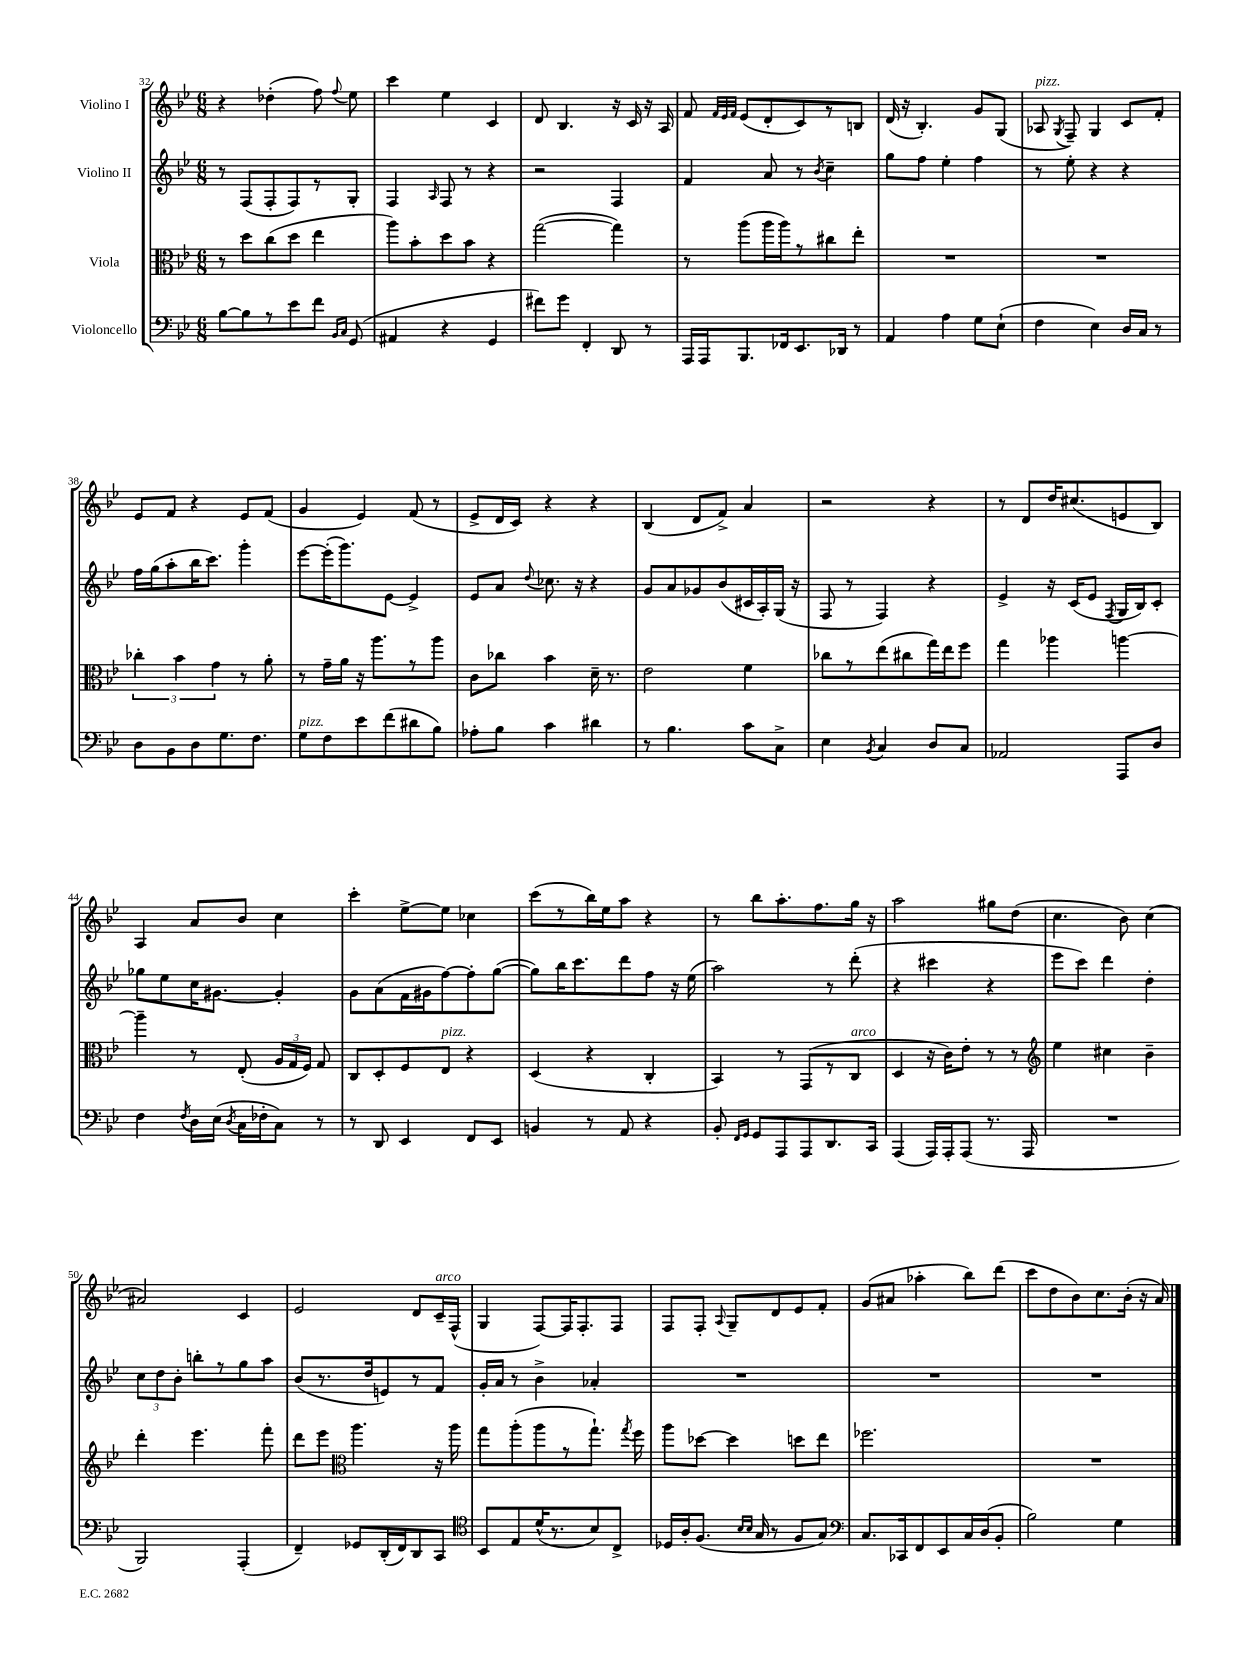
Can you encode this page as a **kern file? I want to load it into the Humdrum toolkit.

**kern	**kern	**kern	**kern
*staff4	*staff3	*staff2	*staff1
*clefF4	*clefC3	*clefG2	*clefG2
*k[b-e-]	*k[b-e-]	*k[b-e-]	*k[b-e-]
*M6/8	*M6/8	*M6/8	*M6/8
[8B-	8r	8r	4r
8B-]	8dd	(8F	.
8r	(8cc	8F'	(4dd-'
8e-	8dd	8F)	.
8f	4ee-	8r	8ff)
16qqBB-	.	.	.
16qqC	.	.	8qqff
(8GG	.	8G'	8ee-
=	=	=	=
4AA#	8aa)	4F	4ccc
.	8b-'	.	.
.	.	16qqA	.
4r	8dd	8F	4ee-
.	8b-	8r	.
4GG	4r	4r	4c
=	=	=	=
8f#)	([2gg	2r	8d
8g	.	.	4.B-
4FF'	.	.	.
8DD	4gg])	4F	16r
.	.	.	16c
8r	.	.	16r
.	.	.	16A
=	=	=	=
16AAA	8r	4f	8f
16AAA	.	.	.
.	.	.	32qqf
.	.	.	32qqe-
.	.	.	32qqf
8.BBB-	(8aa	.	(8e-
.	16aa	8a	8d'
16FF-	16aa)	.	.
8.EE-	8r	8r	8c)
.	.	8qb-	.
.	8cc#	4cc~	8r
16DD-	.	.	.
8r	8ee-'	.	8B
=	=	=	=
4AA	2.r	8gg	(16d
.	.	.	16r
.	.	8ff	4.B-')
4A	.	4ee-'	.
8G	.	4ff	8g
(8E-`	.	.	(8G
=	=	=	=
4F	2.r	8r	8A-
.	.	.	8qG
.	.	8ee-'	8F~)
4E-)	.	4r	4G
16D	.	4r	8c
16C	.	.	.
8r	.	.	8f'
=	=	=	=
8D	6cc-'	16ff	8e-
.	.	(16gg	.
8BB-	.	8aa'	8f
.	6b-	.	.
8D	.	16bb-	4r
.	.	8.ccc)	.
.	6g	.	.
8.G	.	.	.
.	8r	4ggg'	8e-
8.F	.	.	.
.	8a'	.	(8f
=	=	=	=
8G	8r	[8eee-	4g
8F	16g~	(16eee-']	.
.	16a	8.ggg)	.
8e-	16r	.	4e-)
.	8.aa	.	.
(8f	.	[8e-	.
8d#	8r	4e-^]	(8f
8B-)	8aa	.	8r
=	=	=	=
8A-'	8c	8e-	8e-^
8B-	8cc-	8a	16d
.	.	.	16c)
.	.	8qqdd	.
4c	4b-	8.cc-	4r
.	.	16r	.
4d#	16d~	4r	4r
.	8.r	.	.
=	=	=	=
8r	2e-	8g	(4B-
4.B-	.	8a	.
.	.	8g-	8d
.	.	(8b-	8f^)
8c	4f	16c#	4a
.	.	16A')	.
8C^	.	(16G	.
.	.	16r	.
=	=	=	=
4E-	8cc-	8F	2r
.	8r	8r	.
8qBB-	.	.	.
4C	(8ee-	4F)	.
.	8cc#	.	.
8D	16gg)	4r	4r
.	16ee-	.	.
8C	8ff	.	.
=	=	=	=
2AA-	4gg	4e-^	8r
.	.	.	8d
.	4aa-	16r	16dd
.	.	(16c	(8.cc#
.	.	8e-	.
.	.	8qF	.
8AAA	[4aa	16G	8e
.	.	16B-)	.
8D	.	8c'	8B-)
=	=	=	=
4F	4aa~]	8gg-	4A
.	.	8ee-	.
8qF	.	.	.
16D	8r	16cc	8a
(16E-	.	[8.g#	.
8qD	.	.	.
16C	(8E-'	.	8b-
16F-'	.	.	.
8C)	24A	4g#']	4cc
.	24G	.	.
.	24F)	.	.
8r	8G	.	.
=	=	=	=
8r	8C	8g	4ccc'
8DD	8D'	(8a	.
4EE-	8F	16f	[8ee-^
.	.	16g#	.
.	8E-	[8ff)	8ee-]
8FF	4r	8ff']	4cc-
8EE-	.	([8gg	.
=	=	=	=
4BB	(4D	8gg])	(8ccc
.	.	16bb-	8r
.	.	8.ccc	.
8r	4r	.	16bb-)
.	.	.	16ee-
8AA	.	8ddd	8aa
4r	4C'	8ff	4r
.	.	16r	.
.	.	(16ee-	.
=	=	=	=
8BB-'	4BB-)	2aa)	8r
16qqFF	.	.	.
16qqGG	.	.	.
8GG	.	.	8bb-
8AAA	8r	.	8.aa'
8AAA	(8GG	.	.
.	.	.	8.ff
8.DD	8r	8r	.
.	8C	(8ddd'	16gg
16CC	.	.	16r
=	=	=	=
(4AAA	4D	4r	2aa
16AAA)	16r	4ccc#	.
16AAA'	16c)	.	.
(8AAA	8e-'	.	.
8.r	8r	4r	8gg#
.	8r	.	(8dd
16AAA	.	.	.
=	=	=	=
*	*clefG2	*	*
2.r	4ee-	8eee-	4.cc
.	.	8ccc)	.
.	4cc#	4ddd	.
.	.	.	8b-)
.	4b-~	4dd'	(4cc
=	=	=	=
2BBB-)	4ddd'	12cc	2a#)
.	.	12dd	.
.	.	12b-'	.
.	4.eee-	8bb'	.
.	.	8r	.
(4AAA'	.	8gg	4c
.	8fff'	8aa	.
=	=	=	=
4FF~)	8ddd	(8b-	2e-
.	8eee-	8.r	.
*	*clefC3	*	*
8GG-	4.aa	.	.
.	.	16dd	.
(16DD'	.	8e)	.
16FF)	.	.	.
8DD	.	8r	8d
8CC	16r	8f	16c~
.	16aa	.	(16F^^
=	=	=	=
*clefC4	*	*	*
8BB-	8gg	16g'	4G
.	.	16a	.
8E-	(8aa'	8r	.
(16d^^	8aa	4b-^	[8F)
8.r	.	.	.
.	8r	.	16F]
.	.	.	8.F'
8B-)	8.gg`)	4a-'	.
8C^	.	.	8F
.	8qgg	.	.
.	16ff	.	.
=	=	=	=
16D-	8aa	2.r	8F
16A'	.	.	.
(8.F	[8dd-	.	8F'
.	.	.	8qqA
.	4dd-]	.	8G~
16qqB-	.	.	.
16qqB-	.	.	.
16G	.	.	.
8r	.	.	8d
8F	8dd	.	8e-
8G)	8ee-	.	8f'
=	=	=	=
*clefF4	*	*	*
8.C	2.ff-	2.r	(8g
.	.	.	8a#
16CC-	.	.	.
8FF	.	.	4aa-'
8EE-	.	.	.
16C	.	.	8bb-)
(16D	.	.	.
8BB-'	.	.	(8ddd
=	=	=	=
2B-)	2.r	2.r	8ccc
.	.	.	8dd
.	.	.	8b-)
.	.	.	8.cc
4G	.	.	.
.	.	.	(16b-'
.	.	.	16r
.	.	.	16a)
==	==	==	==
*-	*-	*-	*-
